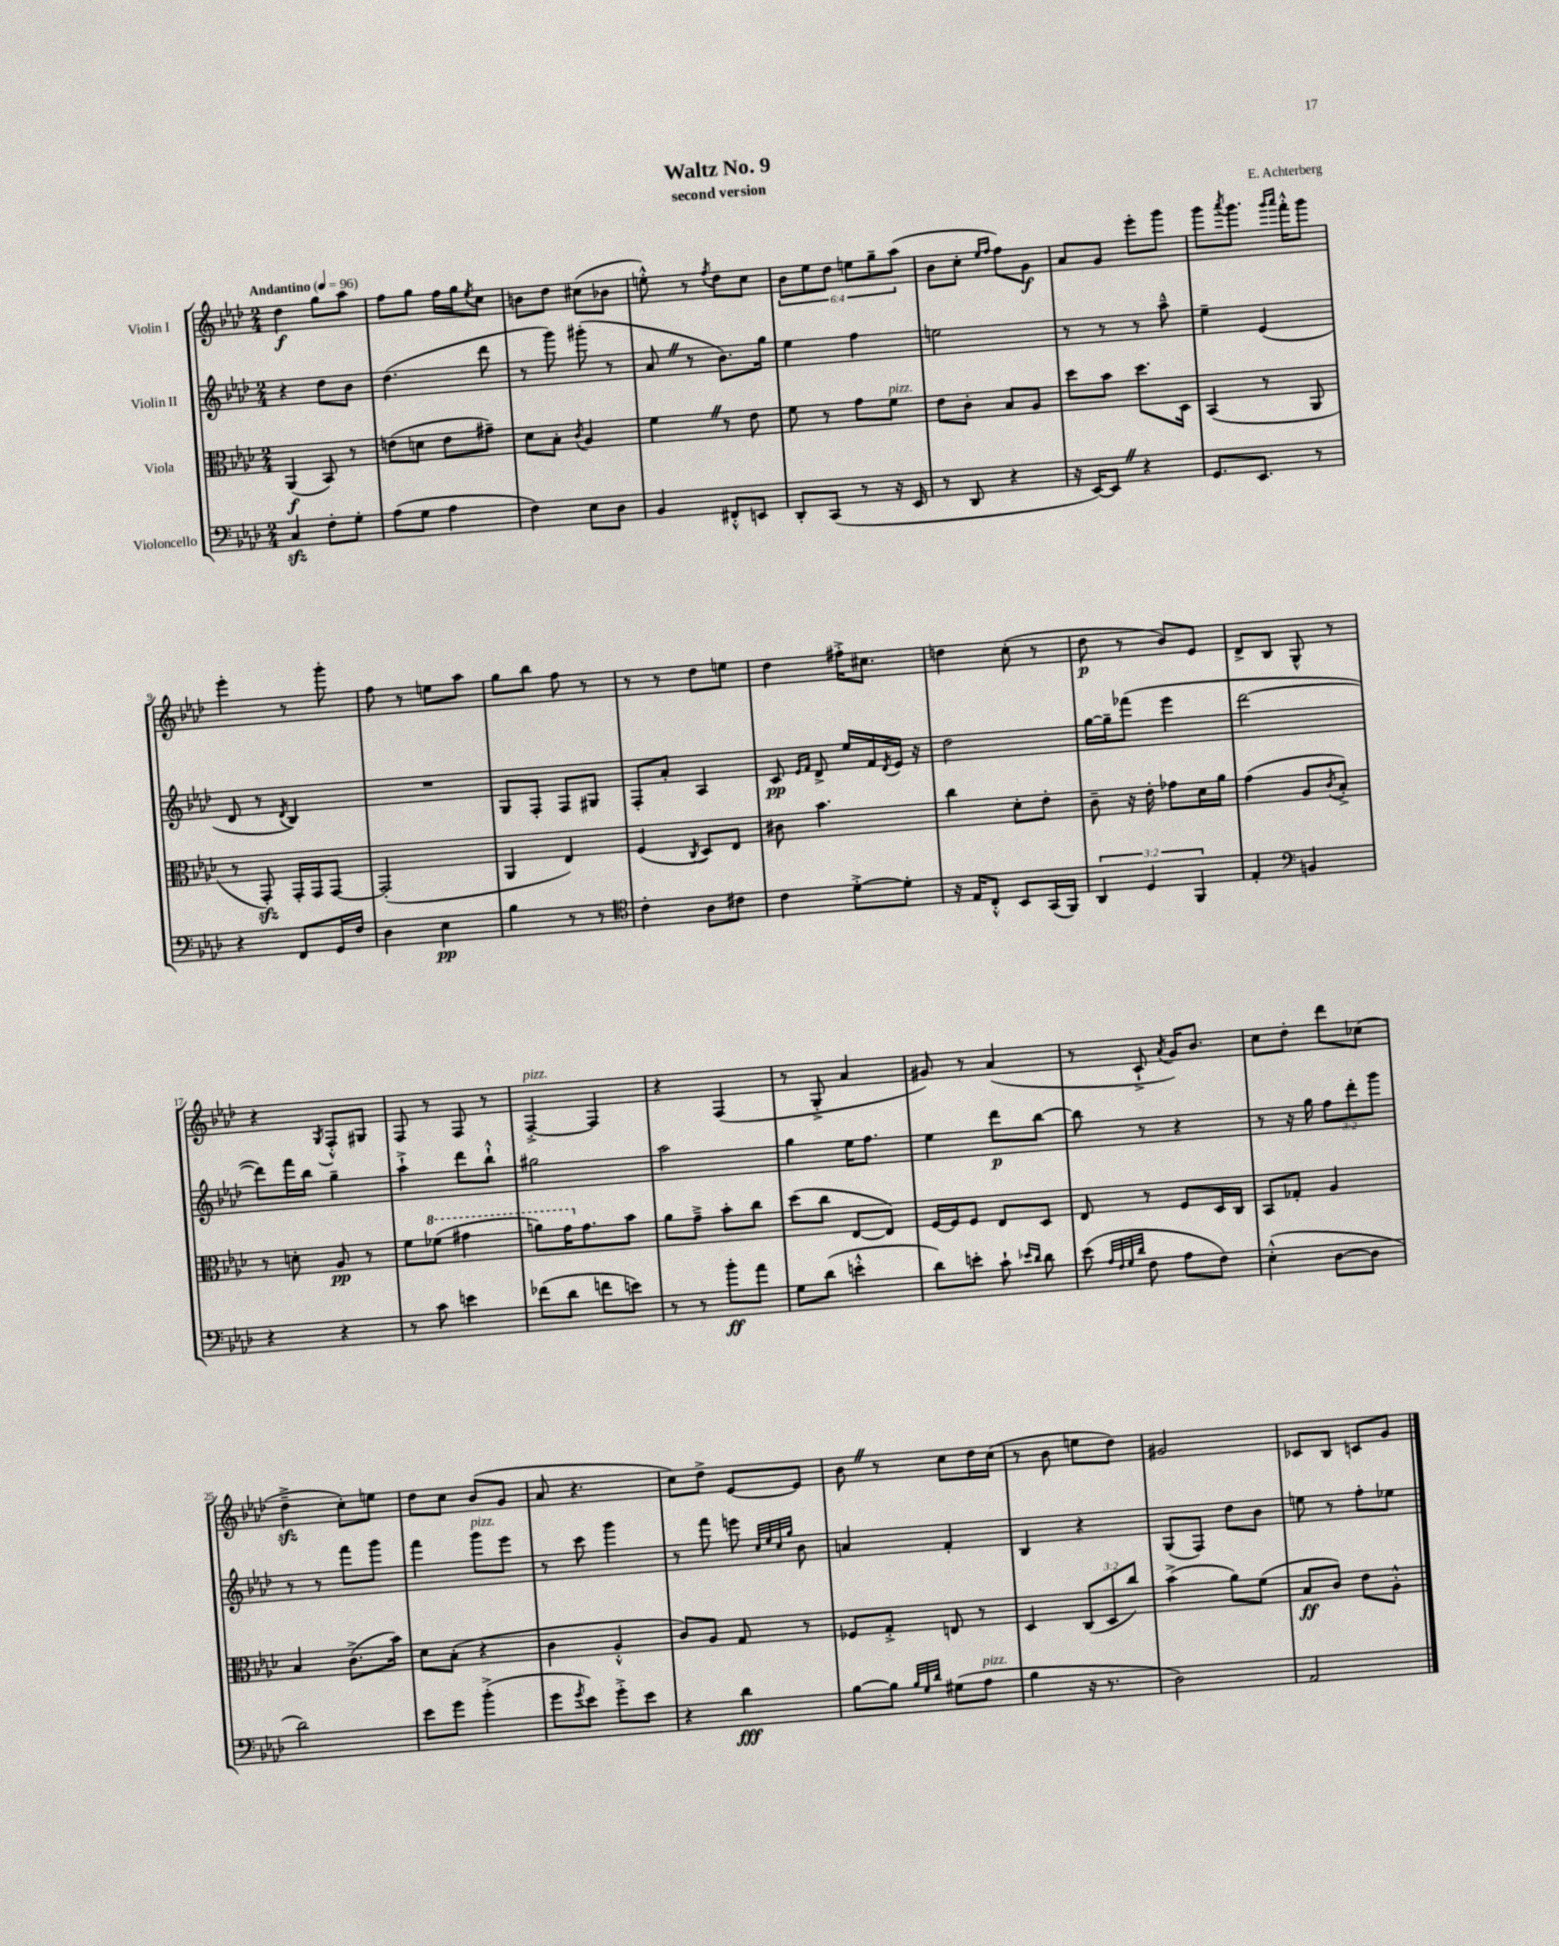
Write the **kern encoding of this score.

**kern	**kern	**kern	**kern
*staff4	*staff3	*staff2	*staff1
*clefF4	*clefC3	*clefG2	*clefG2
*k[b-e-a-d-]	*k[b-e-a-d-]	*k[b-e-a-d-]	*k[b-e-a-d-]
*M2/4	*M2/4	*M2/4	*M2/4
*MM96	*MM96	*MM96	*MM96
4C	(4AA-	4r	4dd-
8F'	8BB-)	8dd-	8gg
8G'	8r	8b-	8aa-
=	=	=	=
(8A-	(8e	(4.dd-	8ff
8G	8d	.	8gg
4A-	8e	.	16ff
.	.	.	16gg
.	.	.	8qee-
.	8g#~)	8ddd-	8cc
=	=	=	=
4F)	8d-	8r	8b
.	8B-'	8ggg)	8dd-
.	8qc	.	.
8E-	4A-	(8ggg#'	(8cc#
8D-	.	8r	8b-
=	=	=	=
4BB-	4f	8a-	8ee'^^)
.	.	8r	8r
.	.	.	8qff
8FF#'^^	8r	8.b-)	8dd-
8EE	8e-	.	8cc
.	.	16gg	.
=	=	=	=
8DD-'	8f	4ee-	12b-
.	.	.	12ee-
(8CC	8r	.	.
.	.	.	12dd-
8r	8g	4ff	12ee
.	.	.	12gg~
16r	8f	.	.
.	.	.	(12aa-
16EE-	.	.	.
=	=	=	=
8r	8e-	2ee	8b-
8DD-	8c'	.	8cc'
.	.	.	16qqee-
.	.	.	16qqff
4r	8B-	.	8ff)
.	8A-	.	8g
=	=	=	=
16r	8dd-	8r	8a-
[16EE-)	.	.	.
8EE-]	8b-	8r	8g
4r	8.dd-	8r	8eee-'
.	.	8aa-~^^	8ggg
.	16D-	.	.
=	=	=	=
8.GG	(4BB-	4ee-~	8ggg
.	.	.	8qaaa-
.	.	.	8.ggg
8.EE-	.	.	.
.	8r	(4e-	.
.	.	.	16qqggg
.	.	.	16qqaaa-
.	.	.	16fff'^^
8r	8AA-	.	8ggg
=	=	=	=
4r	8r	8d-	4eee-'
.	8GG')	8r	.
.	.	8qd-	.
8FF	16GG'	4B-)	8r
.	16GG	.	.
16GG	[8GG	.	8ggg'
16F	.	.	.
=	=	=	=
4D-	(2GG']	2r	8ff
.	.	.	8r
4E-	.	.	8ee
.	.	.	8aa-
=	=	=	=
4B-	4AA-	8G	8gg
.	.	8F'	8bb-
8r	4E-)	8F	8ff
8r	.	8G#	8r
=	=	=	=
*clefC4	*	*	*
4c'	(4F	8F'	8r
.	.	8a-'	8r
.	8qC	.	.
8A-	8D-)	4A-	8dd-
8c#	8E-	.	8ee
=	=	=	=
4c	8c#	8c	4dd-
.	.	16qqe-	.
.	.	16qqf	.
.	4.b-	8d-^	.
[8d-'^	.	16ee-	16ff#'^
.	.	16f	8.cc#
.	.	8qd-	.
8d-']	.	16e-	.
.	.	16r	.
=	=	=	=
16r	4cc	2dd-	4dd
16E-	.	.	.
8C'^^	.	.	.
8BB-	8d-'	.	(8cc'
(16GG	8e-'	.	8r
16FF)	.	.	.
=	=	=	=
6AA-	8c~	[16gg	8dd-
.	.	16gg~]	.
.	16r	(8fff-	8r
6D-	.	.	.
.	16e-'	.	.
.	8g-	4eee-	8b-)
6FF	.	.	.
.	16d-	.	8e-
.	16a-	.	.
=	=	=	=
4E-'	(4g	[2ddd-	8d-^
.	.	.	8B-
*clefF4	*	*	*
4BB	8A-	.	8G^^
.	8qc	.	.
.	8B-'^)	.	8r
=	=	=	=
4r	8r	8ddd-])	4r
.	8d'	16fff	.
.	.	16bb-	.
.	.	.	8qG
4r	8A-	4gg~	8F'^^
.	8r	.	8G#
=	=	=	=
8r	8f	4aa-`^	8F
8c	(8ff-	.	8r
4e	4gg#	8ddd-	8F
.	.	8bb-`^^	8r
=	=	=	=
(8f-	8aa)	2gg#	[4F'^
8d-	16gg	.	.
.	8.g	.	.
8f	.	.	4F]
8e)	8b-	.	.
=	=	=	=
8r	8a-	2aa-	4r
8r	8g~^	.	.
8b-'	8b-'	.	(4F
8a-	8cc	.	.
=	=	=	=
8G	(8dd-	4gg	8r
(8d-	8cc	.	8G'^
4e'^^	[8E-	16ee-	4a-
.	.	8.ff	.
.	8E-])	.	.
=	=	=	=
8d-)	[16F	4ee-	8g#)
.	16F]	.	.
8e'	8F	.	8r
8c`	8E-	8ddd-	(4a-
16qqe-	.	.	.
16qqd-	.	.	.
8d-	8D-	[8bb-	.
=	=	=	=
(8e-	8E-	8bb-]	8r
32qqA-	.	.	.
32qqF	.	.	.
32qqG	.	.	.
32qqd-	.	.	.
8F	8r	8r	8c`^
.	.	.	8qa-
8A-	8F	4r	16g)
.	.	.	8.b-
8F)	16D-	.	.
.	16C	.	.
=	=	=	=
(4E-'^^	8BB-	8r	8cc
.	8G-'	16r	8dd-'
.	.	16gg	.
[8D-	4A-	12ff	8ddd-
.	.	12ddd-'	.
8D-]	.	.	(8cc-
.	.	12ggg	.
=	=	=	=
2d-)	4B-	8r	4dd-~^
.	.	8r	.
.	(8.c^	8fff	8cc')
.	.	8ggg	8ee
.	16b-)	.	.
=	=	=	=
8e-	8d-	4fff	8dd-
8g	(8B-'	.	8cc
(4b-'^	4r	8ggg	(8b-
.	.	8eee-	8g
=	=	=	=
8g	4c	8r	8a-
8qg	.	.	.
8e-)	.	8ccc	4.r
8g'^	4A-'^^	4ggg	.
8e-	.	.	.
=	=	=	=
4r	8c)	8r	8cc)
.	8A-	8fff	8dd-^
4d-	8G	8eee	[8e-
.	.	32qqcc	.
.	.	32qqee-	.
.	.	32qqcc	.
.	.	32qqgg	.
.	8r	8b-	8e-]
=	=	=	=
[8B-	8F-	4a	8b-
8B-]	8G'^	.	8r
32qqB-	.	.	.
32qqG	.	.	.
32qqd-	.	.	.
(8G#	8E	4f'	8cc
8A-	8r	.	16dd-
.	.	.	(16cc
=	=	=	=
4B-	4D-	4B-	8r
.	.	.	8b-
16r	(12C	4r	8ee
8.r	.	.	.
.	12D-	.	.
.	.	.	8dd-)
.	12cc)	.	.
=	=	=	=
2D-)	(4b-^	(8G	2g#
.	.	8F)	.
.	8a-)	8dd-	.
.	(8f	8b-	.
=	=	=	=
2AA-	8B-	8ee	8c-
.	8c)	8r	8B-
.	8e-	8ff'	8c
.	8A-'^^	8ee-	8g
==	==	==	==
*-	*-	*-	*-
